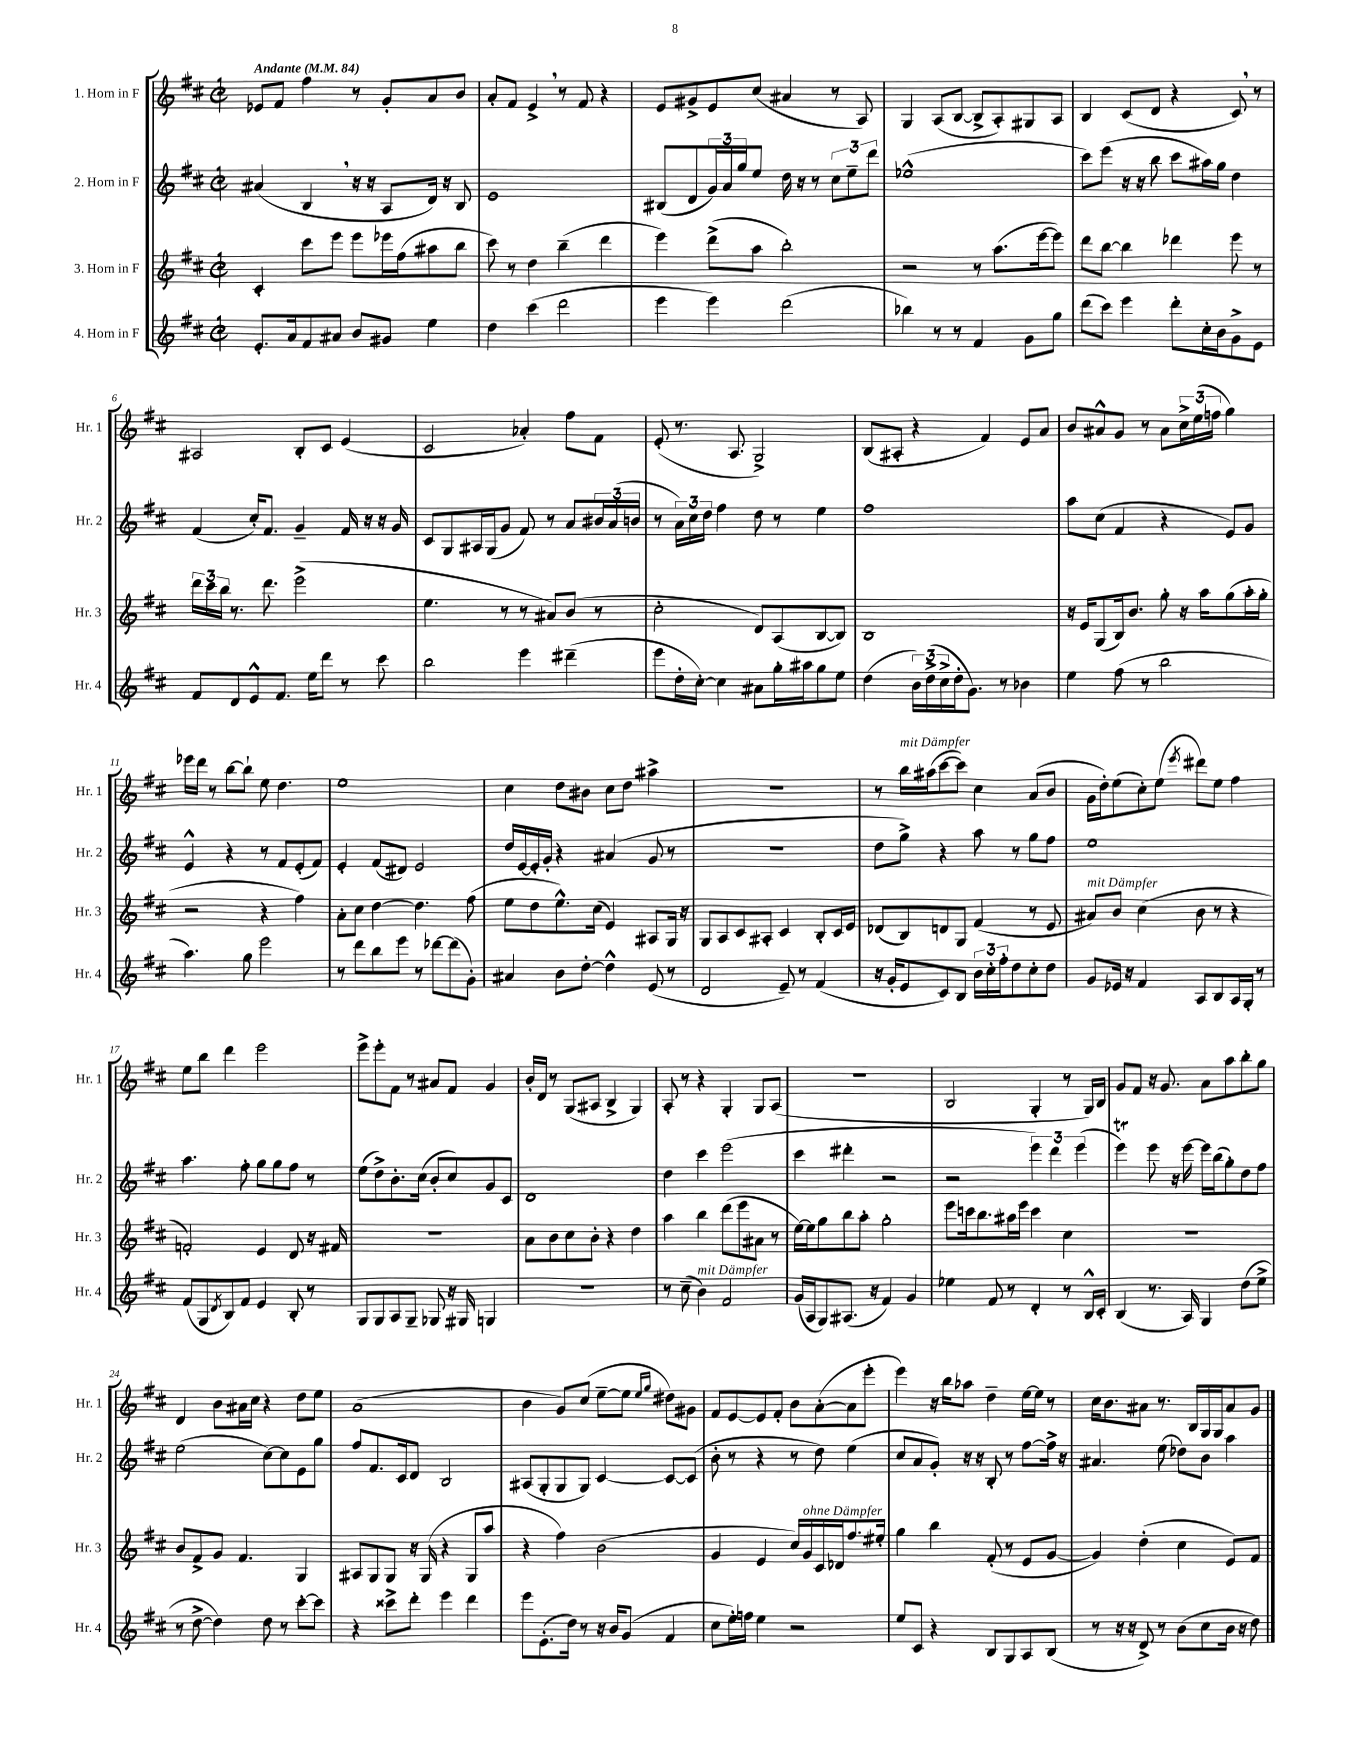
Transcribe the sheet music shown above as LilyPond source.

<<
\new StaffGroup <<
\new Staff = "s0" \with { instrumentName = "1. Horn in F" shortInstrumentName = "Hr. 1" } {
    \clef treble \key d \major \defaultTimeSignature \time 2/2 \tempo "Andante" 4 = 84
    ees'8 fis'8 fis''4 r8 g'8-. a'8 b'8 |
    a'8-. fis'8 e'4-> \breathe r8 fis'8 r4 |
    e'8 gis'8-> e'8 cis''8( ais'4 r8 a8) |
    g4 a8( b8~ b8-> a8-.) gis8 a8 |
    b4 cis'8( d'8 r4 cis'8) \breathe r8 |
    ais2 b8-. cis'8 e'4( |
    cis'2 aes'4-.) fis''8 fis'8 |
    e'8-.( r8. a8. g2->) |
    b8( ais8-. r4 fis'4) e'8 a'8 |
    b'8 ais'8-^ g'8 r8 ais'8 \tuplet 3/2 { cis''16-> e''16( f''16 } g''4) |
    ees'''16 d'''16 r8 b''8~ b''8-! e''8 d''4. |
    e''1 |
    cis''4 d''8 bis'8 cis''8 d''8 ais''4-> |
    R1 |
    r8 b''16^\markup { \italic "mit Dämpfer" } ais''16( cis'''8~ cis'''8) cis''4 a'8( b'8 |
    g'16 d''16-.) e''8( cis''8-.) e''8( \acciaccatura { e'''8 } dis'''8) e''8 fis''4 |
    e''8 b''8 d'''4 e'''2 |
    e'''8-> e'''8-. fis'8 r8 ais'8 fis'8 g'4 |
    b'16-. d'16 r8 g8( ais8 b4-> g4) |
    a8-. r8 r4 g4-. g8 a8( |
    R1 |
    b2 g4-. r8 g16) b16 |
    g'8 fis'8 r16 g'8. a'8 a''8 b''8-. g''8 |
    d'4 b'8 ais'16 cis''16 r4 d''8 e''8 |
    a'1( |
    b'4 g'8) cis''8( e''8~-- e''8 \grace { e''16 g''16 } dis''8) gis'8 |
    fis'8 e'8~ e'8 fis'8-. b'8 a'8~-.( a'8 e'''8-. |
    e'''4) r16 b''16 aes''8 d''4-- e''16~ e''16 r8 |
    cis''16 b'8. ais'8 r8. b16 g16 g16 ais'8 g'8 \bar "|." |
}
\new Staff = "s1" \with { instrumentName = "2. Horn in F" shortInstrumentName = "Hr. 2" } {
    \clef treble \key d \major \defaultTimeSignature \time 2/2
    ais'4( b4 \breathe r16 r16 a8 d'16) r16 b8 |
    e'1 |
    bis8( d'8 \tuplet 3/2 { g'16) a'16 g''16 } e''8 d''16 r16 r8 \tuplet 3/2 { cis''8 e''8-- d'''8 } |
    ees''1-^( |
    cis'''8) e'''8( r16 r16 b''8 cis'''8 ais''16) g''16 d''4 |
    fis'4( cis''16-.) fis'8. g'4-- fis'16 r16 r16 g'16 |
    cis'8 g8 ais16 g16( g'8 fis'8) r8 a'8 \tuplet 3/2 { bis'16 a'16( b'16 } |
    r8 \tuplet 3/2 { a'16) cis''16 d''16 } fis''4 d''8 r8 e''4 |
    fis''1 |
    a''8 cis''8( fis'4 r4 e'8) g'8 |
    e'4-^ r4 r8 fis'8 e'8-.( fis'8) |
    e'4-. fis'8( dis'8) e'2 |
    d''16 e'16~ e'16-. g'16-. r4 ais'4( g'8 r8 |
    R1 |
    d''8 g''8->) r4 a''8 r8 g''8 fis''8 |
    e''1 |
    a''4. fis''8-. g''8 g''8 fis''8 r8 |
    e''8( d''8->) b'8.-. cis''16( b'8-. cis''8) g'8 cis'8 |
    d'1 |
    d''4 cis'''4 e'''2( |
    cis'''4 dis'''4-. r2 |
    r2 \tuplet 3/2 { e'''4) d'''4 e'''4( } |
    e'''4\trill) e'''8 r16 e'''16~ e'''16 b''16( g''8-.) d''8 fis''8 |
    e''2( cis''8~) cis''8 e'8 g''8 |
    fis''8 fis'8. cis'16 d'8 b2 |
    ais8( g8-. g8 g8) cis'4~ cis'8~ cis'8( |
    b'8-. r8 r4 r8 d''8) e''4( |
    cis''8 a'8 g'8-.) r16 r16 b8-. r8 fis''8~ fis''16-> r16 |
    ais'4. e''8( des''8) b'8 a''4 \bar "|." |
}
\new Staff = "s2" \with { instrumentName = "3. Horn in F" shortInstrumentName = "Hr. 3" } {
    \clef treble \key d \major \defaultTimeSignature \time 2/2
    cis'4-. cis'''8 e'''8 e'''8 ees'''16 fis''16( ais''8 b''8 |
    cis'''8) r8 d''4 b''4--( d'''4 |
    e'''4) d'''8->( a''8 b''2-.) |
    r2 r8 a''8.( e'''16~ e'''8) |
    d'''8 b''8~ b''4 des'''4 e'''8 r8 |
    \tuplet 3/2 { d'''16 cis'''16 b''16 } r8. d'''8. e'''2->( |
    e''4. r8 r8 ais'8) b'8( r8 |
    cis''2-. d'8) a8( b8~ b8) |
    b1 |
    r16 e'16 g8( b16) b'8. g''8-. r16 a''16 g''8( a''16-. g''16-. |
    r2 r4 fis''4) |
    a'8-. cis''8 d''4~ d''4. fis''8( |
    e''8 d''8 e''8.-^) cis''16( e'4) ais8 g16 r16 |
    g8 a8 cis'8 ais8-. cis'4 b8-. cis'16 e'16 |
    des'8( b8) d'8 g8 fis'4( r8 e'8 |
    ais'8^\markup { \italic "mit Dämpfer" }) b'8 cis''4( b'8 r8 r4 |
    f'2-.) e'4 d'8 r16 fis'16 |
    R1 |
    a'8 b'8 cis''8 b'8-. r4 d''4 |
    a''4 b''4 d'''8( e'''8 ais'8 r8 |
    e''16~) e''16 g''8 b''8 a''8-. g''2-. |
    e'''8 c'''16 b''8. ais''16 e'''16 c'''4 cis''4 |
    r1 |
    b'8 fis'8-> g'8 fis'4. g4 |
    ais8 g8 g8 r16 g16( r4 g8 a''8 |
    r4 fis''4) b'2( |
    g'4 e'4 cis''16) g'16^\markup { \italic "ohne Dämpfer" } cis'16 des'16 fis''8. eis''16-. |
    g''4 b''4 fis'8-.( r8 e'8 g'8~ |
    g'4) d''4-.( cis''4 e'8) fis'8 \bar "|." |
}
\new Staff = "s3" \with { instrumentName = "4. Horn in F" shortInstrumentName = "Hr. 4" } {
    \clef treble \key d \major \defaultTimeSignature \time 2/2
    e'8.-. a'16 fis'8 ais'8 b'8 gis'8 e''4 |
    d''4 cis'''4( d'''2 |
    e'''4 e'''4) d'''2( |
    bes''4) r8 r8 fis'4 g'8 g''8 |
    d'''8( cis'''8) e'''4 d'''8-. cis''16-. b'16 g'8-> e'8 |
    fis'8 d'8 e'8-^ fis'8. e''16 d'''8 r8 cis'''8 |
    b''2 e'''4 dis'''4--( |
    e'''8 d''16-. cis''16~-.) cis''4 ais'8 g''16-. ais''16 g''8 e''8 |
    d''4( \tuplet 3/2 { b'16) d''16->( cis''16-> } d''16-. g'8.) r8 bes'4 |
    e''4 fis''8( r8 b''2 |
    a''4.) g''8 e'''2 |
    r8 d'''8 b''8 e'''8 r8 des'''8~ des'''8( g'8-.) |
    ais'4 b'8 d''8~-. d''4-^ e'8( r8 |
    d'2 e'8--) r8 fis'4( |
    r16 g'16-. e'8 cis'8) b8 \tuplet 3/2 { b'16 cis''16-. fis''16-. } d''8 cis''8-. d''8 |
    g'8 ees'16 r16 fis'4 a8 b8 a16 g16-. r8 |
    fis'8( g8 \acciaccatura { d'8 } b8) fis'8 e'4 b8-. r8 |
    g8 g8 a8 g8-- ges8 r16 gis16 g4 |
    R1 |
    r8 cis''8--( b'4^\markup { \italic "mit Dämpfer" }) fis'2 |
    g'16( a16 g8) ais8.( r16 fis'4) g'4 |
    ees''4 fis'8 r8 d'4-. r8 b16-^ cis'16-. |
    b4( r8. a16) g4 d''8( e''8-> |
    r8 d''8~-> d''4) d''8 r8 cis'''8~-. cis'''8 |
    r4 cisis'''8-> d'''8-. e'''4 d'''4 |
    e'''8 e'8.-.( d''16) r8 r16 b'16 g'8( fis'4 |
    cis''8 e''16-.) f''16 e''4 r2 |
    e''8 cis'8 r4 b8 g8 a8 b8( |
    r8 r16 r16 d'8->) r8 b'8( cis''8 b'16 r16 d''8) \bar "|." |
}
>>
>>
